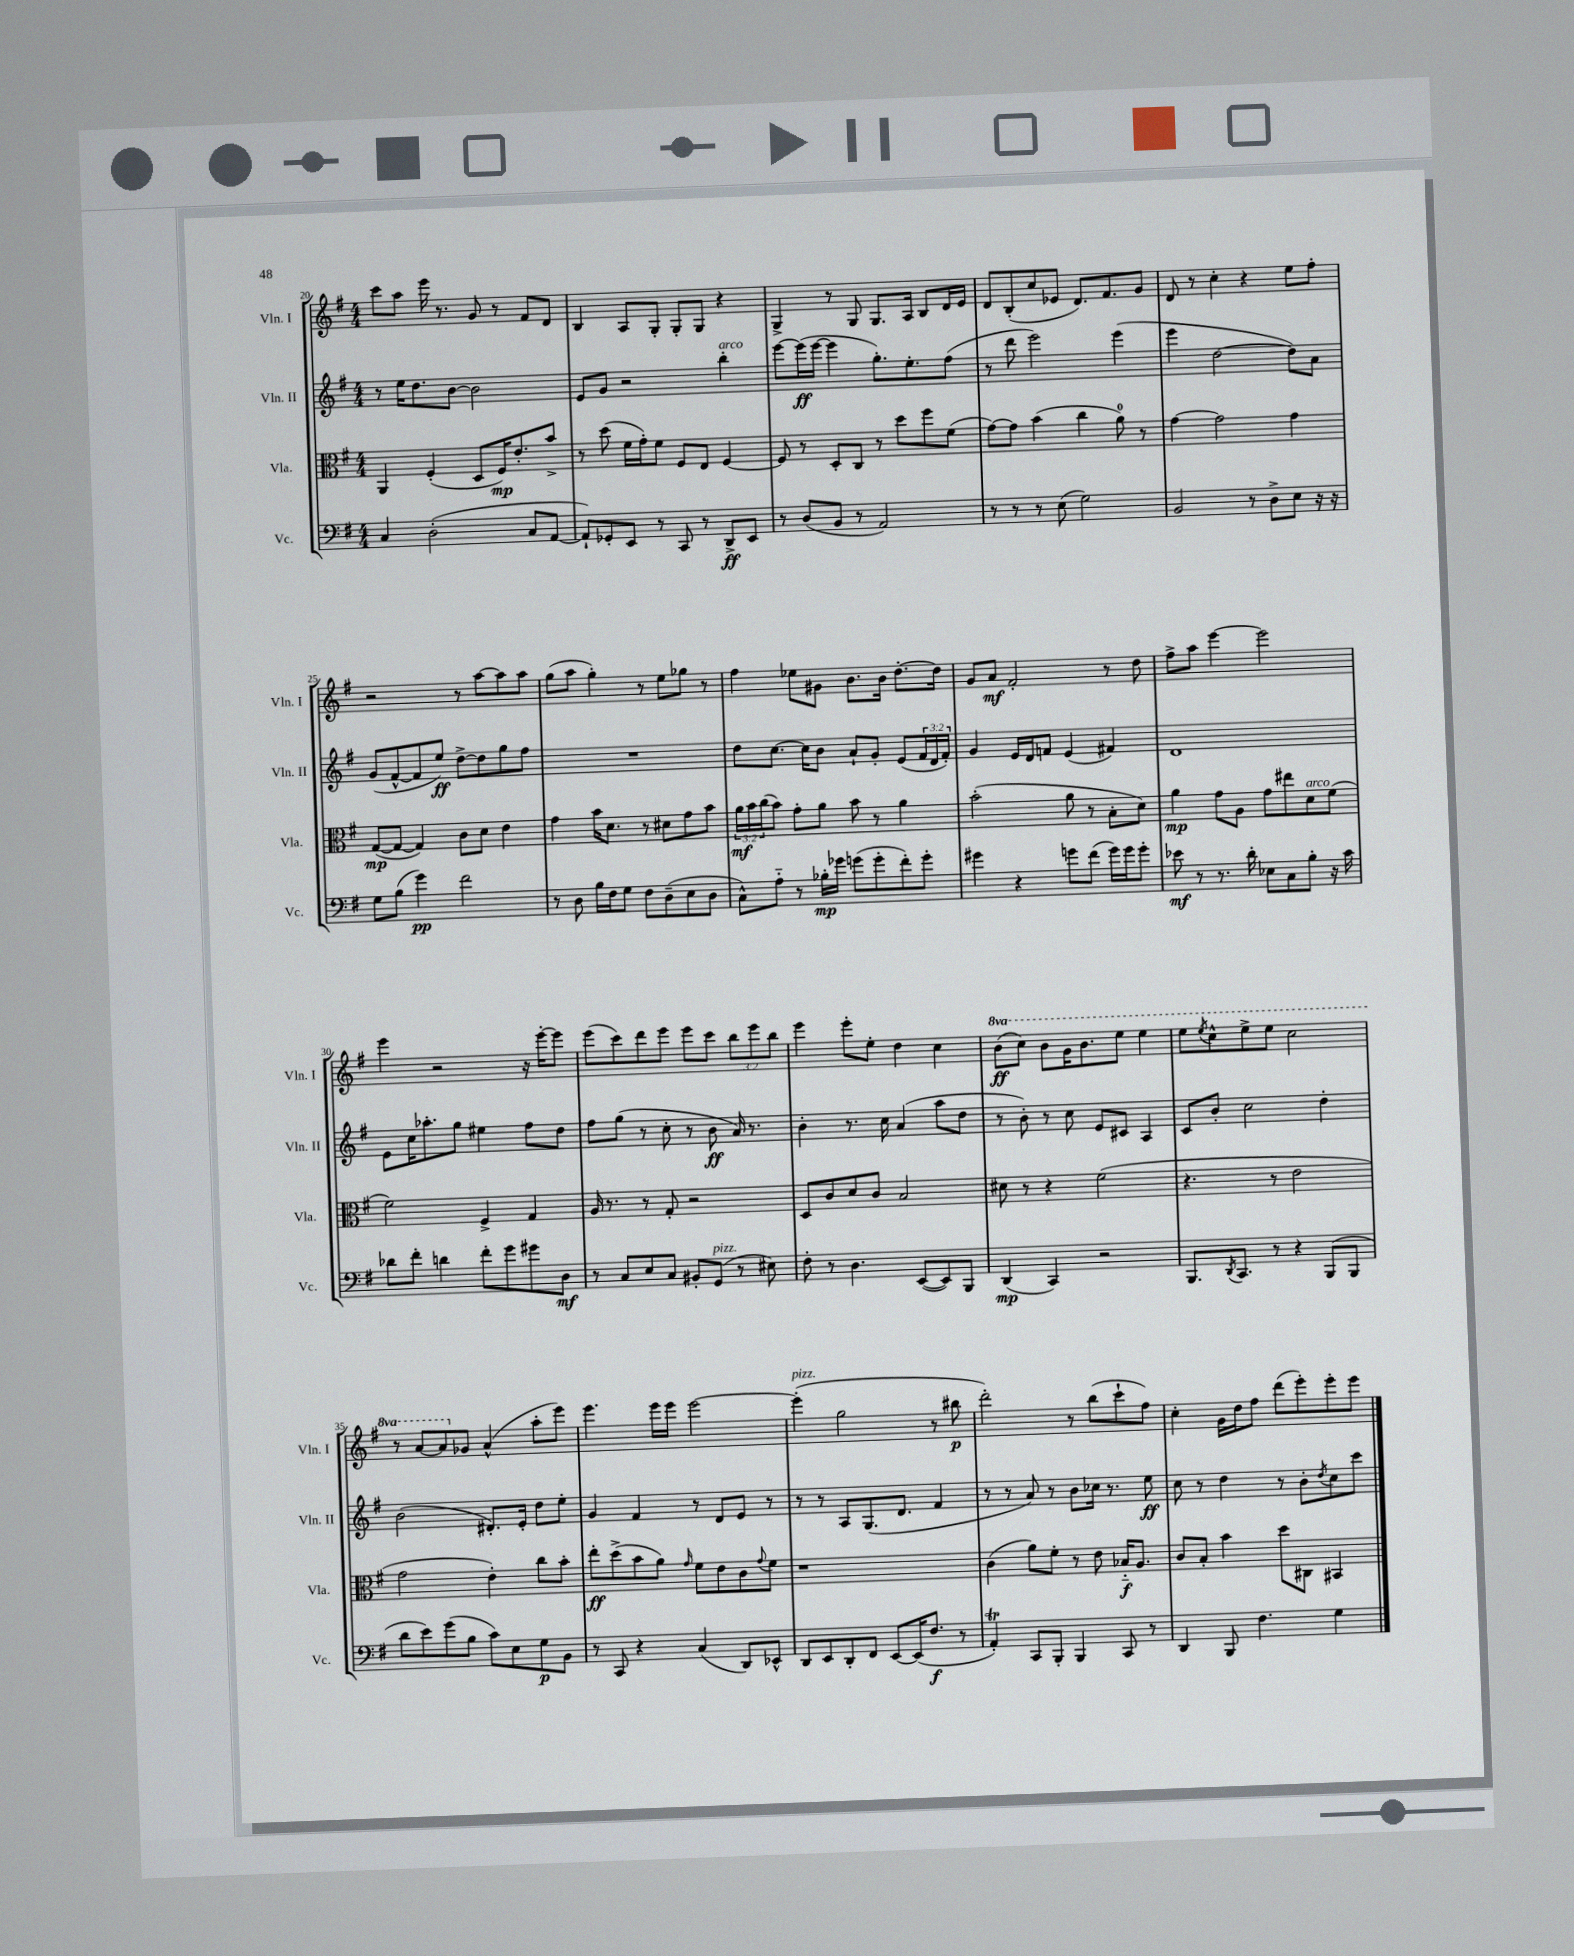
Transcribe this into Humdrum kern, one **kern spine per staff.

**kern	**dynam	**kern	**dynam	**kern	**dynam	**kern	**dynam
*part4	*part4	*part3	*part3	*part2	*part2	*part1	*part1
*staff4	*staff4	*staff3	*staff3	*staff2	*staff2	*staff1	*staff1
*I"Vc.	*	*I"Vla.	*	*I"Vln. II	*	*I"Vln. I	*
*I'Vc.	*	*I'Vla.	*	*I'Vln. II	*	*I'Vln. I	*
*clefF4	*	*clefC3	*	*clefG2	*	*clefG2	*
*k[f#]	*	*k[f#]	*	*k[f#]	*	*k[f#]	*
*M4/4	*	*M4/4	*	*M4/4	*	*M4/4	*
=20	=20	=20	=20	=20	=20	=20	=20
4C/	.	4AA/	.	8r	.	8ccc\L	.
.	.	.	.	16ee\KL	.	8aa\J	.
.	.	.	.	8.dd\	.	.	.
(2D'\	.	(4F#'/	.	.	.	16eee\	.
.	.	.	.	.	.	8.r	.
.	.	.	.	[8b\J	.	.	.
.	.	8D/L	.	2b\]	.	8g/	.
.	.	16F#/K)	mp	.	.	8r	.
.	.	8.e'/	.	.	.	.	.
8C/L	.	.	.	.	.	8f#/L	.
[8AA/J	.	8b^/J	.	.	.	8d/J	.
=21	=21	=21	=21	=21	=21	=21	=21
8AA`/L])	.	8r	.	8e/L	.	4B/	.
8GG-X'/	.	(8dd\	.	8g/J	.	.	.
8EE/J	.	16f#\LL	.	2r	.	8A/L	.
.	.	16g'\J)	.	.	.	.	.
8r	.	8f#\J	.	.	.	8G'/J	.
8CC/	.	8F#/L	.	.	.	8G'/L	.
8r	.	8E/J	.	.	.	8G/J	.
!	!	!	!	!LO:TX:a:i:t=arco	!	!	!
8DD^/L	ff	[4F#/	.	4bb'\	.	4r	.
8EE/J	.	.	.	.	.	.	.
=22	=22	=22	=22	=22	=22	=22	=22
8r	.	8F#/]	.	[8eee\L	.	4G^/	.
(8D/L	.	8r	.	(16eee\L]	ff	.	.
.	.	.	.	[16eee\JJ	.	.	.
8BB/J	.	8D'/L	.	4eee\]	.	8r	.
8r	.	8C/J	.	.	.	8G/	.
2AA/)	.	8r	.	8.gg'\L)	.	8.G/L	.
.	.	8dd\L	.	.	.	.	.
.	.	.	.	8.ee'\	.	16A/Jk	.
.	.	8ff#\	.	.	.	8B/L	.
.	.	(8f#\J	.	(8ff#\J	.	16d/L	.
.	.	.	.	.	.	16e/JJ	.
=23	=23	=23	=23	=23	=23	=23	=23
8r	.	[8g\L)	.	8r	.	8d/L	.
8r	.	8g\J]	.	8ddd\	.	(8B'/	.
8r	.	(4b\	.	2eee\)	.	8cc/	.
(8E\	.	.	.	.	.	8e-X/J	.
2G\)	.	4cc\	.	.	.	8.d/L)	.
.	.	.	.	.	.	8.f#/	.
.	.	8a\)	.	(4eee\	.	.	.
.	.	8r	.	.	.	8g/J	.
=24	=24	=24	=24	=24	=24	=24	=24
2BB/	.	[4g\	.	4eee\	.	8d/	.
.	.	.	.	.	.	8r	.
.	.	2g\]	.	[2dd\	.	4cc'\	.
8r	.	.	.	.	.	4r	.
8D^\L	.	.	.	.	.	.	.
8E\J	.	4g\	.	8dd\L])	.	8ee\L	.
16r	.	.	.	8a\J	.	8ff#'\J	.
16r	.	.	.	.	.	.	.
!!LO:LB:g=z
=25	=25	=25	=25	=25	=25	=25	=25
8G\L	.	([8G/L	mp	(8g/L	.	2r	.
(8B\J	.	8G/J_	.	[8f#^^/	.	.	.
4g\)	pp	4G/])	.	8f#/]	.	.	.
.	.	.	.	8ee/J)	ff	.	.
2f#\	.	8c\L	.	[8dd^\L	.	8r	.
.	.	8d\J	.	8dd\]	.	[8aa\L	.
.	.	4e\	.	8gg\	.	8aa\]	.
.	.	.	.	8ff#\J	.	8aa\J	.
=26	=26	=26	=26	=26	=26	=26	=26
8r	.	4g\	.	1r	.	(8gg\L	.
8D\	.	.	.	.	.	8aa\J	.
16B\LL	.	16b\KL	.	.	.	4gg'\)	.
16F#\J	.	8.d\J	.	.	.	.	.
8G\J	.	.	.	.	.	.	.
8F#\L	.	8r	.	.	.	8r	.
(8D~\	.	8d#X\L	.	.	.	8ee\L	.
8E\	.	8g\	.	.	.	8gg-X\J	.
8D\J	.	8b\J	.	.	.	8r	.
=27	=27	=27	=27	=27	=27	=27	=27
8C^^\L)	.	24a\LL	mf	8dd\L	.	4ff#\	.
.	.	24b\	.	.	.	.	.
.	.	(24cc\J	.	.	.	.	.
8A\J	.	8b\J)	.	[8.cc\J	.	.	.
8r	.	8g'\L	.	.	.	8ee-X\L	.
.	.	.	.	16cc\KL]	.	.	.
16B-X'\LL	mp	8a\J	.	8b\J	.	8g#X\J	.
16g-X\JJ	.	.	.	.	.	.	.
(8gn\L	.	8b\	.	8a`/L	.	8.b\L	.
8g'\	.	8r	.	8g'/J	.	.	.
.	.	.	.	.	.	16b\Jk	.
8f#'\)	.	4a\	.	(8e/L	.	[8.dd'\L	.
8g'\J	.	.	.	24f#/L	.	.	.
.	.	.	.	24d/	.	.	.
.	.	.	.	.	.	16dd\Jk]	.
.	.	.	.	24f#'/JJ)	.	.	.
=28	=28	=28	=28	=28	=28	=28	=28
4g#X\	.	(2b'\	.	4g/	.	8g/L	.
.	.	.	.	.	.	8a/J	mf
4r	.	.	.	16e/LL	.	2f#'/	.
.	.	.	.	16d/J	.	.	.
.	.	.	.	8fn/J	.	.	.
8gn\L	.	8a\	.	(4e/	.	.	.
(8f#\J	.	8r	.	.	.	.	.
16g\LL)	.	8B'\L	.	4f#X/)	.	8r	.
16g\J	.	.	.	.	.	.	.
8g'\J	.	8d\J)	.	.	.	8dd\	.
=29	=29	=29	=29	=29	=29	=29	=29
8e-X\	mf	4a\	mp	1d	.	8ff#^\L	.
8r	.	.	.	.	.	8aa\J	.
8.r	.	8g\L	.	.	.	[4eee\	.
.	.	8A\J	.	.	.	.	.
16d'\	.	.	.	.	.	.	.
8E-X\L	.	8g\L	.	.	.	2eee\]	.
8C\	.	8ee#X\	.	.	.	.	.
!	!	!LO:TX:a:i:t=arco	!	!	!	!	!
8B'\J	.	8d\	.	.	.	.	.
16r	.	(8f#\J	.	.	.	.	.
16c\	.	.	.	.	.	.	.
!!LO:LB:g=z
=30	=30	=30	=30	=30	=30	=30	=30
8d-X\L	.	2f#\)	.	8e\L	.	4eee\	.
8f#'\J	.	.	.	16cc\K	.	.	.
.	.	.	.	8.aa-X'\	.	.	.
4dn\	.	.	.	.	.	2r	.
.	.	.	.	8gg\J	.	.	.
8f#'\L	.	4F#^/	.	4ee#X\	.	.	.
8g\	.	.	.	.	.	.	.
8g#X\	.	4G/	.	8ff#\L	.	16r	.
.	.	.	.	.	.	[16eee'\KL	.
8D\J	mf	.	.	8dd\J	.	8eee\J]	.
=31	=31	=31	=31	=31	=31	=31	=31
8r	.	16A/	.	8ff#\L	.	(8eee\L	.
.	.	8.r	.	.	.	.	.
8C/L	.	.	.	(8gg\J	.	8ccc\)	.
8E/	.	8r	.	8r	.	8ddd\	.
8C/J	.	8G'/	.	8cc'\	.	8eee\J	.
8BB#X'/L	.	2r	.	8r	.	8eee\L	.
!LO:TX:a:i:t=pizz.	!	!	!	!	!	!	!
(8GG/J	.	.	.	8b\	ff	8ccc\J	.
8r	.	.	.	16a/)	.	12bb\L	.
.	.	.	.	8.r	.	.	.
.	.	.	.	.	.	12eee\	.
8E#X\)	.	.	.	.	.	.	.
.	.	.	.	.	.	12bb\J	.
=32	=32	=32	=32	=32	=32	=32	=32
8F#'\	.	8D/L	.	4b'\	.	4eee\	.
8r	.	8c/	.	.	.	.	.
4.D\	.	8d/	.	8.r	.	8eee'\L	.
.	.	8c/J	.	.	.	8ee'\J	.
.	.	.	.	16cc\	.	.	.
.	.	2B/	.	(4a/	.	4dd\	.
([8EE/L	.	.	.	.	.	.	.
8EE/])	.	.	.	8aa\L	.	4cc\	.
8BBB/J	.	.	.	8dd\J	.	.	.
=33	=33	=33	=33	=33	=33	=33	=33
*	*	*	*	*	*	*8va	*
(4DD/	mp	8d#X\	.	8r	.	(8bb\L	ff
.	.	8r	.	8b'\)	.	8ccc\J)	.
4CC/)	.	4r	.	8r	.	8bb\L	.
.	.	.	.	8cc\	.	16gg\K	.
.	.	.	.	.	.	8.bb\	.
2r	.	(2f#\	.	8e/L	.	.	.
.	.	.	.	8c#X/J	.	8eee\J	.
.	.	.	.	4A/	.	4eee\	.
=34	=34	=34	=34	=34	=34	=34	=34
8.BBB/L	.	4.r	.	8c/L	.	8eee\L	.
.	.	.	.	.	.	8qeee/	.
.	.	.	.	8b'/J	.	8ccc^^\	.
8qDD/	.	.	.	.	.	.	.
8.CC/J	.	.	.	.	.	.	.
.	.	.	.	2cc\	.	8eee^\	.
8r	.	8r	.	.	.	8eee\J	.
4r	.	2e\	.	.	.	2ccc\	.
(8BBB/L	.	.	.	4dd'\	.	.	.
8BBB/J	.	.	.	.	.	.	.
!!LO:LB:g=z
=35	=35	=35	=35	=35	=35	=35	=35
8d\L	.	2g\	.	(2b\	.	8r	.
8e\)	.	.	.	.	.	[8aa/L	.
(8g\	.	.	.	.	.	8aa/]	.
*	*	*	*	*	*	*X8va	*
8B\J	.	.	.	.	.	8g-X/J	.
8c\L)	.	4e'\)	.	8.d#X'/L)	.	(4a^^/	.
8E\	.	.	.	.	.	.	.
.	.	.	.	16e'/Jk	.	.	.
8G\	p	8cc\L	.	8dd\L	.	8aa'\L	.
8BB\J	.	8b'\J	.	8ee'\J	.	8eee\J)	.
=36	=36	=36	=36	=36	=36	=36	=36
8r	.	8ee'\L	ff	4g/	.	4.eee\	.
8CC/	.	(8dd^\	.	.	.	.	.
4r	.	8b\	.	4f#/	.	.	.
.	.	8a\J)	.	.	.	16eee\LL	.
.	.	.	.	.	.	16eee\JJ	.
.	.	16qqg/	.	.	.	.	.
(4C/	.	8f#\L	.	8r	.	[2eee\	.
.	.	8e\	.	8d/L	.	.	.
8DD/L)	.	8c\	.	8e/J	.	.	.
.	.	8qqg/	.	.	.	.	.
8EE-X^^/J	.	8f#\J	.	8r	.	.	.
=37	=37	=37	=37	=37	=37	=37	=37
!	!	!	!	!	!	!LO:TX:a:i:t=pizz.	!
8DD/L	.	1r	.	8r	.	(4eee'\]	.
8EE/	.	.	.	8r	.	.	.
8DD'/	.	.	.	8A/L	.	2gg\	.
8FF#/J	.	.	.	(8.G/	.	.	.
[8EE/L	.	.	.	.	.	.	.
.	.	.	.	8.d/J	.	.	.
(16EE/K]	.	.	.	.	.	.	.
8.F#/J	f	.	.	.	.	.	.
.	.	.	.	4f#/	.	8r	.
8r	.	.	.	.	.	8bb#X\	p
=38	=38	=38	=38	=38	=38	=38	=38
4AAT'/)	.	(4c\	.	8r	.	2ddd'\)	.
.	.	.	.	8r	.	.	.
8CC/L	.	8a\L)	.	8a/)	.	.	.
8BBB'/J	.	8f#'\J	.	8r	.	.	.
4BBB/	.	8r	.	8b\L	.	8r	.
.	.	8e\	.	16cc-X\Jk	.	(8bb\L	.
.	.	.	.	8.r	.	.	.
8CC/	.	16B-X/KL	f	.	.	8ccc`\	.
.	.	8.A/J	.	.	.	.	.
8r	.	.	.	8ee\	ff	8ff#\J)	.
=39	=39	=39	=39	=39	=39	=39	=39
4DD/	.	8c/L	.	8cc\	.	4cc'\	.
.	.	8B'/J	.	8r	.	.	.
8BBB/	.	4b\	.	4dd\	.	16g\LL	.
.	.	.	.	.	.	16dd\J	.
4.F#\	.	.	.	.	.	8ff#\J	.
.	.	8dd\L	.	8r	.	(8ddd\L	.
.	.	8C#X\J	.	8b'\L	.	8eee'\)	.
.	.	.	.	8qdd/	.	.	.
4G\	.	4BB#X/	.	8cc\	.	8eee'\	.
.	.	.	.	8ccc\J	.	8eee\J	.
==	==	==	==	==	==	==	==
*-	*-	*-	*-	*-	*-	*-	*-
